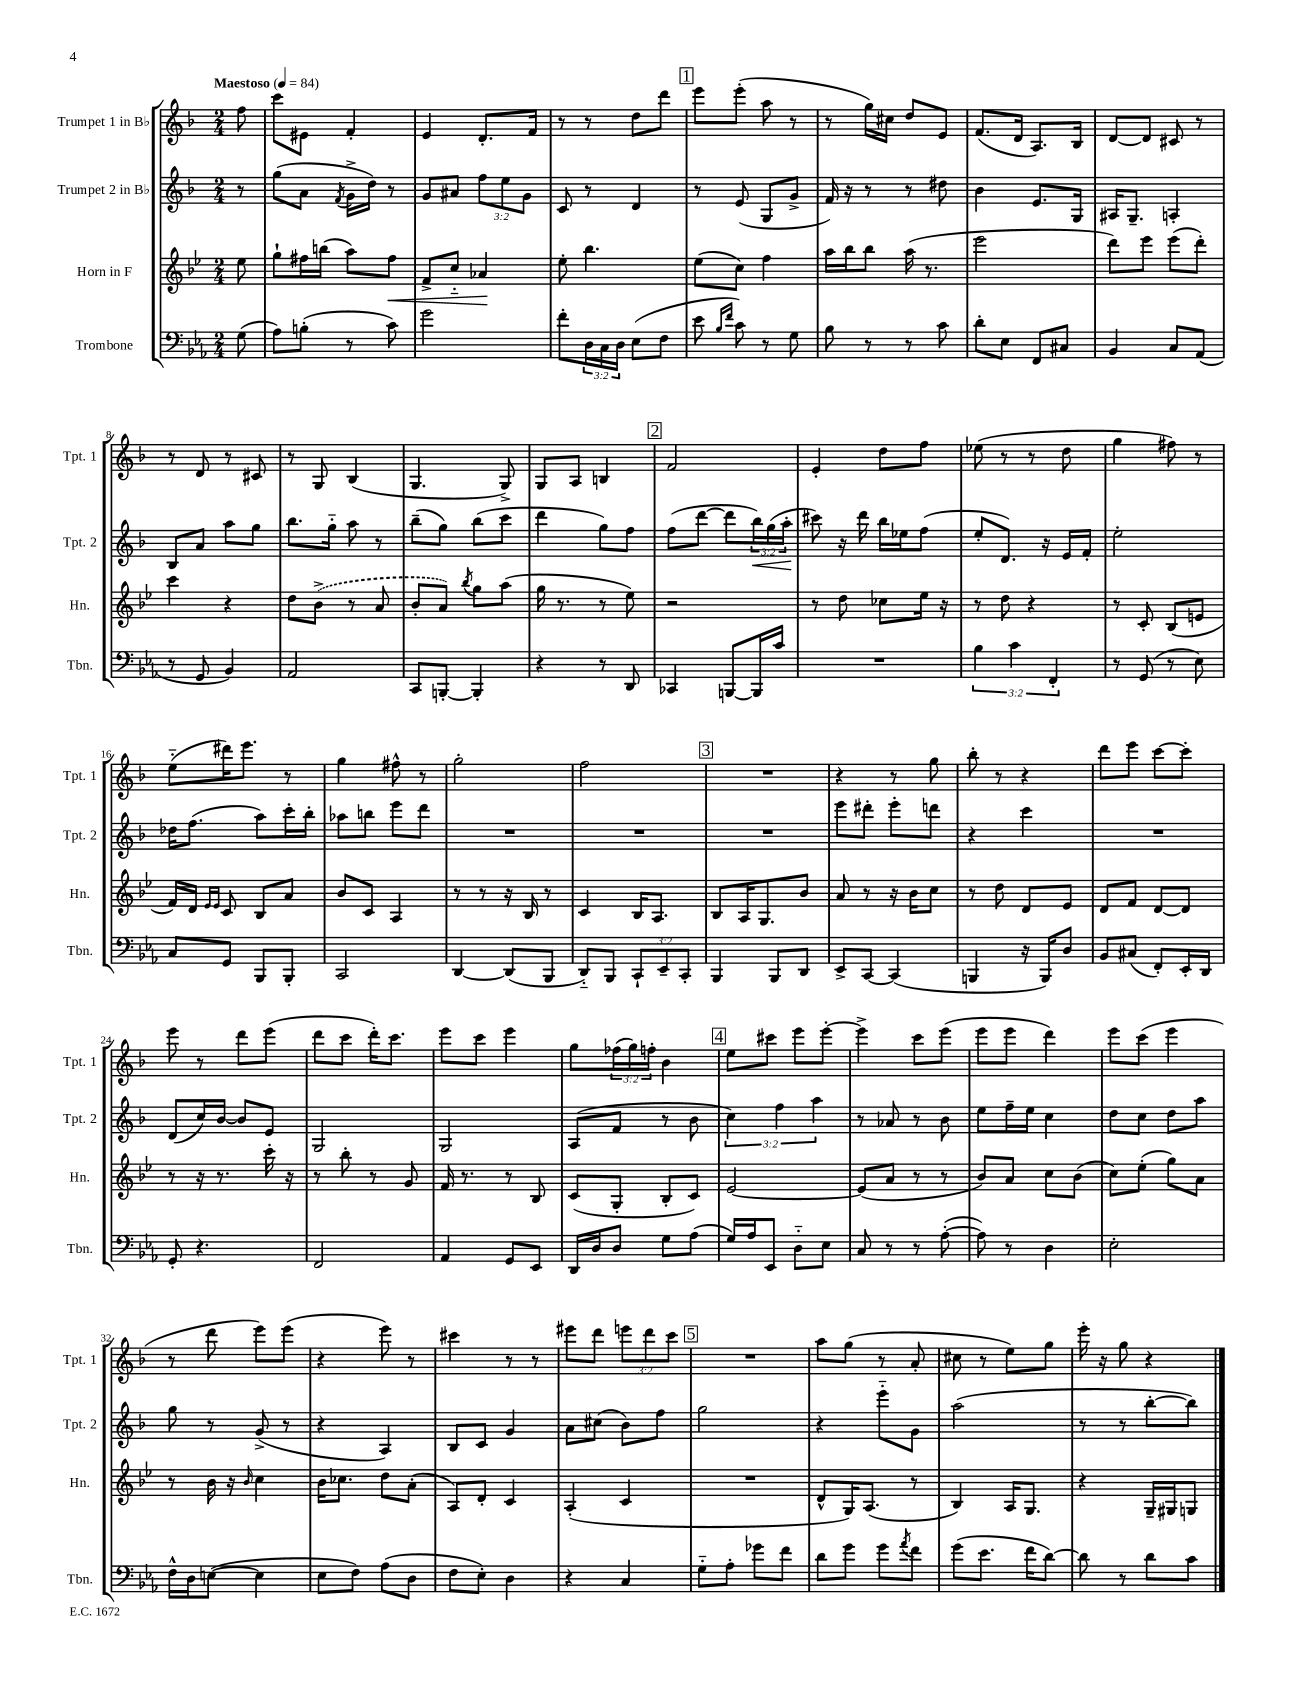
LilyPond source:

<<
\new StaffGroup <<
\new Staff = "s0" \with { instrumentName = "Trumpet 1 in Bb" shortInstrumentName = "Tpt. 1" } {
    \clef treble \key f \major \numericTimeSignature \time 2/4 \override Staff.TupletNumber.text = #tuplet-number::calc-fraction-text \partial 8 \tempo "Maestoso" 4 = 84
    f''8 |
    c'''8 eis'8 f'4-. |
    e'4 d'8.-. f'16 |
    r8 r8 d''8 d'''8 |
    \mark \markup { \box "1" } e'''8 e'''8-.( a''8 r8 |
    r8 g''16) cis''16 d''8 e'8 |
    f'8.( d'16 a8.) bes16 |
    d'8~ d'8 cis'8 r8 |
    r8 d'8 r8 cis'8 |
    r8 g8 bes4( |
    g4. g8->) |
    g8 a8 b4 |
    \mark \markup { \box "2" } f'2 |
    e'4-. d''8 f''8 |
    ees''8( r8 r8 d''8 |
    g''4 fis''8) r8 |
    e''8-_( dis'''16) e'''8. r8 |
    g''4 fis''8-^ r8 |
    g''2-. |
    f''2 |
    \mark \markup { \box "3" } R2 |
    r4 r8 g''8 |
    bes''8-. r8 r4 |
    d'''8 e'''8 c'''8~ c'''8-. |
    e'''8 r8 d'''8 e'''8( |
    d'''8 c'''8 d'''16-.) c'''8. |
    e'''8 c'''8 e'''4 |
    g''8 \tuplet 3/2 { fes''16( g''16) f''16-. } bes'4 |
    \mark \markup { \box "4" } e''8 cis'''8 e'''8 e'''8~-. |
    e'''4-> c'''8 e'''8( |
    e'''8 e'''8 d'''4) |
    e'''8 c'''8( e'''4 |
    r8 d'''8 e'''8) e'''8( |
    r4 e'''8) r8 |
    cis'''4 r8 r8 |
    eis'''8 d'''8 \tuplet 3/2 { e'''8 d'''8 c'''8 } |
    \mark \markup { \box "5" } R2 |
    a''8 g''8( r8 a'8-. |
    cis''8 r8 e''8) g''8 |
    e'''16-. r16 g''8 r4 \bar "|." |
}
\new Staff = "s1" \with { instrumentName = "Trumpet 2 in Bb" shortInstrumentName = "Tpt. 2" } {
    \clef treble \key f \major \numericTimeSignature \time 2/4 \override Staff.TupletNumber.text = #tuplet-number::calc-fraction-text \partial 8
    r8 |
    g''8( a'8 \acciaccatura { f'8 } g'16-> d''16) r8 |
    g'8 ais'8 \tuplet 3/2 { f''8 e''8 g'8 } |
    c'8 r8 d'4 |
    \mark \markup { \box "1" } r8 e'8( g8 g'8-> |
    f'16) r16 r8 r8 dis''8 |
    bes'4 e'8. g16 |
    ais16 g8.-- a4-. |
    bes8 a'8 a''8 g''8 |
    bes''8. g''16-_ a''8 r8 |
    bes''8--( g''8) bes''8( c'''8 |
    d'''4 g''8) f''8 |
    \mark \markup { \box "2" } f''8( d'''8~ d'''8 \tuplet 3/2 { bes''16\<) g''16( a''16-.\! } |
    cis'''8) r16 d'''16 bes''16 ees''16 f''8( |
    e''8-. d'8.) r16 e'16 f'16-. |
    e''2-. |
    des''16 f''8.( a''8) c'''16-. bes''16-. |
    aes''8 b''8 e'''8 d'''8 |
    R2 |
    R2 |
    \mark \markup { \box "3" } R2 |
    e'''8 dis'''8-. e'''8-. d'''8 |
    r4 c'''4 |
    R2 |
    d'8( c''16) bes'16~ bes'8 e'8 |
    g2 |
    g2 |
    a8( f'8 r8 bes'8 |
    \mark \markup { \box "4" } \tuplet 3/2 { c''4) f''4 a''4 } |
    r8 aes'8 r8 bes'8 |
    e''8 f''16-- e''16 c''4 |
    d''8 c''8 d''8 a''8 |
    g''8 r8 g'8->( r8 |
    r4 a4) |
    bes8 c'8 g'4 |
    a'8 cis''8( bes'8) f''8 |
    \mark \markup { \box "5" } g''2 |
    r4 e'''8-_ g'8 |
    a''2( |
    r8 r8 bes''8~-. bes''8) \bar "|." |
}
\new Staff = "s2" \with { instrumentName = "Horn in F" shortInstrumentName = "Hn." } {
    \clef treble \key bes \major \numericTimeSignature \time 2/4 \partial 8
    ees''8 |
    g''8-! fis''16 b''16( a''8) fis''8\< |
    f'8-> c''8-_ aes'4\! |
    ees''8-. bes''4. |
    \mark \markup { \box "1" } ees''8( c''8) f''4 |
    a''16 bes''16 bes''8 a''16( r8. |
    ees'''2 |
    d'''8) ees'''8 ees'''8( d'''8-.) |
    c'''4 r4 |
    d''8 \once \slurDashed bes'8->( r8 a'8 |
    bes'8-. a'8) \acciaccatura { bes''8 } g''8 a''8( |
    g''16 r8. r8 ees''8) |
    \mark \markup { \box "2" } r2 |
    r8 d''8 ces''8 ees''16 r16 |
    r8 d''8 r4 |
    r8 c'8-. bes8( e'8 |
    f'16) d'16 \grace { ees'16 ees'16 } c'8 bes8 a'8 |
    bes'8 c'8 a4 |
    r8 r8 r16 bes16 r8 |
    c'4 bes16 a8. |
    \mark \markup { \box "3" } bes8 a16 g8. bes'8 |
    a'8 r8 r16 bes'16 c''8 |
    r8 d''8 d'8 ees'8 |
    d'8 f'8 d'8~ d'8 |
    r8 r16 r8. c'''16-. r16 |
    r8 bes''8-. r8 g'8 |
    f'16 r8. r8 bes8 |
    c'8( g8-. bes8-. c'8) |
    \mark \markup { \box "4" } ees'2~ |
    ees'8( a'8 r8 r8 |
    bes'8) a'8 c''8 bes'8( |
    c''8) ees''8-.( g''8) a'8 |
    r8 bes'16 r16 \grace { bes'16 } c''4 |
    bes'16 ces''8. d''8 a'8-.( |
    a8) d'8-. c'4 |
    a4-.( c'4 |
    \mark \markup { \box "5" } R2 |
    d'8-^ g16) a8.( r8 |
    bes4) a16 g8. |
    r4 g16-- gis16 g8 \bar "|." |
}
\new Staff = "s3" \with { instrumentName = "Trombone" shortInstrumentName = "Tbn." } {
    \clef bass \key ees \major \numericTimeSignature \time 2/4 \override Staff.TupletNumber.text = #tuplet-number::calc-fraction-text \partial 8
    g8( |
    aes8) b8-.( r8 c'8) |
    g'2 |
    f'8-. \tuplet 3/2 { d16 c16 d16 } ees8( f8 |
    \mark \markup { \box "1" } ees'8 \grace { bes16 f'16 } c'8) r8 g8 |
    bes8 r8 r8 c'8 |
    d'8-. ees8 f,8 cis8 |
    bes,4 c8 aes,8( |
    r8 g,8 bes,4) |
    aes,2 |
    c,8 b,,8~-. b,,4-. |
    r4 r8 d,8 |
    \mark \markup { \box "2" } ces,4 b,,8~ b,,16 c'16 |
    R2 |
    \tuplet 3/2 { bes4 c'4 f,4-. } |
    r8 g,8( r8 ees8) |
    c8 g,8 bes,,8 bes,,8-. |
    c,2 |
    d,4~ d,8( bes,,8 |
    d,8-_) bes,,8 \tuplet 3/2 { c,8-! ees,8-- c,8-. } |
    \mark \markup { \box "3" } bes,,4 bes,,8 d,8 |
    ees,8-> c,8~ c,4( |
    b,,4 r16 b,,16) d8 |
    bes,8 cis8( f,8-.) ees,16-. d,16 |
    g,8-. r4. |
    f,2 |
    aes,4 g,8 ees,8 |
    d,16 d16 d8 g8 aes8( |
    \mark \markup { \box "4" } g16) aes16 ees,8 d8-_ ees8 |
    c8 r8 r8 aes8~-.( |
    aes8) r8 d4 |
    ees2-. |
    f16-^ d16 e8~( e4 |
    ees8 f8) aes8( d8 |
    f8 ees8-.) d4 |
    r4 c4 |
    \mark \markup { \box "5" } g8-_ aes8-. ges'8 f'8 |
    d'8 g'8 g'8 \acciaccatura { aes'8 } f'8 |
    g'8( ees'8. f'16 d'8~) |
    d'8 r8 d'8 c'8 \bar "|." |
}
>>
>>
